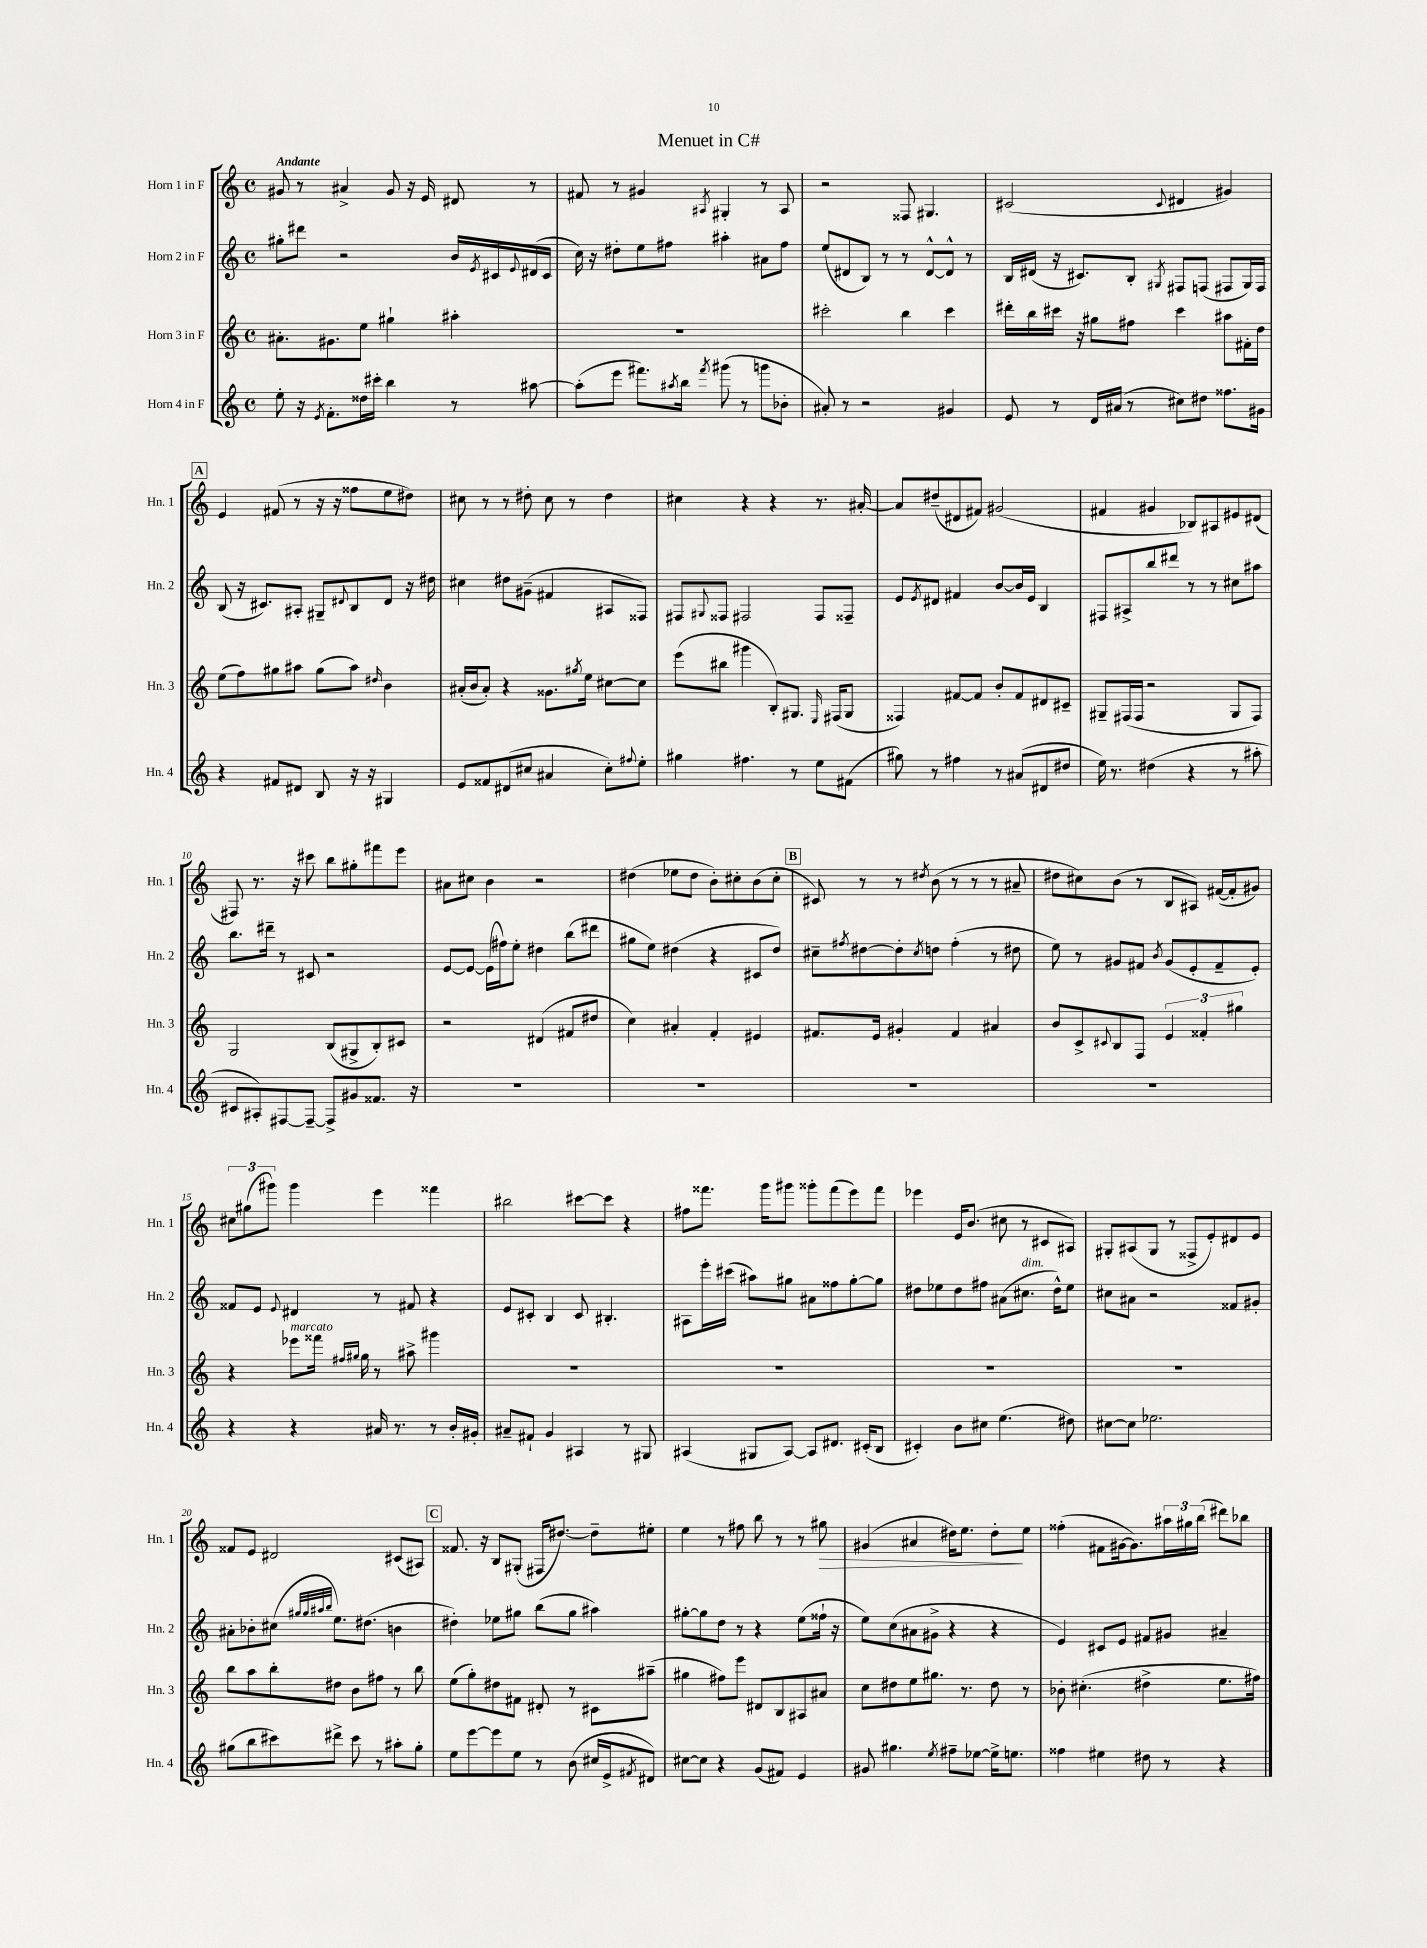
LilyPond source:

\header { title = "Menuet in C#" }
<<
\new StaffGroup <<
\new Staff = "s0" \with { instrumentName = "Horn 1 in F" shortInstrumentName = "Hn. 1" } {
    \clef treble \key c \major \defaultTimeSignature \time 4/4 \tempo "Andante"
    gis'8 r8 ais'4-> gis'8 r16 e'16 dis'8 r8 |
    fis'8 r8 gis'4 \acciaccatura { ais8 } gis4-. r8 ais8 |
    r2 fisis8 gis4. |
    cis'2( \appoggiatura { cis'8 } dis'4 gis'4) |
    \mark \markup { \box "A" } e'4 fis'8( r8 r16 r16 fisis''8 e''8 dis''8) |
    cis''8 r8 r8 dis''8-. cis''8 r8 dis''4 |
    cis''4 r4 r4 r8. ais'16~-. |
    ais'8 dis''8--( dis'8 fis'8) gis'2( |
    fis'4 gis'4 bes8) ais8 eis'8 dis'8( |
    fis8) r8. r16 cis'''8 b''8 gis''8-. fis'''8 e'''8 |
    ais'8 cis''8 b'4 r2 |
    dis''4( ees''8 dis''8 b'8-.) cis''8-. b'8( cis''8-. |
    \mark \markup { \box "B" } cis'8) r8 r8 \acciaccatura { dis''8 } b'8( r8 r8 r8 ais'8-- |
    dis''8 cis''8) b'8( r8 b8 ais8) fis'16~( fis'16-. gis'8) |
    \tuplet 3/2 { cis''8 gis''8( gis'''8) } gis'''4 e'''4 fisis'''4 |
    bis''2 cis'''8~ cis'''8 r4 |
    fis''8 fisis'''8. g'''16 gis'''8 gisis'''8-. fisis'''8( e'''8) fisis'''8 |
    ees'''4 e'16 b'8.( cis''8 r8 cis'8 ais8) |
    gis8-. ais8( gis8 r8 fisis8-> e'8-.) dis'8 e'8 |
    fisis'8 e'8 dis'2 cis'8( ais8) |
    \mark \markup { \box "C" } fisis'8. r16 b8 gis8-.( fis16 dis''8.~) dis''8-- eis''8-. |
    e''4 r8 fis''8 b''8 r8 r8 gis''8\> |
    gis'4( ais'4 dis''16) e''8. dis''8-.\! e''8 |
    fisis''4-.( fis'8 gis'16~ gis'8.) \tuplet 3/2 { ais''16 gis''16 b''16( } dis'''8) bes''8 \bar "|." |
}
\new Staff = "s1" \with { instrumentName = "Horn 2 in F" shortInstrumentName = "Hn. 2" } {
    \clef treble \key c \major \defaultTimeSignature \time 4/4
    gis''8-. dis'''8 r2 b'16 \acciaccatura { e'8 } cis'16 \appoggiatura { e'8 } dis'16( cis'16 |
    c''16) r16 dis''8-. e''8 fis''8 ais''4-. ais'8 fis''8 |
    e''8( dis'8 b8) r8 r8 dis'8~-^ dis'8-^ r8 |
    b16 dis'16( r16 cis'8.) b8-. \acciaccatura { gis8 } fis8 f8( fis8 gis16) fis16 |
    \mark \markup { \box "A" } b8( r16 cis'8.) ais8-. gis8-- \appoggiatura { dis'8 } b8 dis'8 r16 dis''16 |
    cis''4 dis''8 gis'8--( fis'4 ais8 fisis8) |
    fis8 \appoggiatura { gis8 } fisis8 fis2 fis8 fisis8-- |
    e'8 \acciaccatura { e'8 } dis'8 fis'4 b'8~ b'16 e'16 b4 |
    fis8 ais8-> b''8 dis'''8 r8 r8 cis''8 ais''8 |
    b''8. dis'''16-- r8 cis'8 r2 |
    e'8~ e'8~ e'16( fis''16) e''8-. dis''4 b''8( dis'''8 |
    gis''8 e''8) dis''4( r4 cis'8 dis''8) |
    \mark \markup { \box "B" } cis''8-- \acciaccatura { fis''8 } dis''8~ dis''8-. \acciaccatura { cis''8 } d''8 fis''4-.( r8 dis''8 |
    e''8) r8 gis'8 fis'8 \acciaccatura { b'8 } gis'8( e'8-. fis'8-- e'8-.) |
    fisis'8 e'8 \appoggiatura { e'8 } dis'4 r8 fis'8 r4 |
    e'8 cis'8-. b4 cis'8 bis4.-. |
    ais8 e'''16-. cis'''16( ais''8) gis''8 ais'8 fisis''8 gis''8~-. gis''8 |
    dis''8 ees''8 dis''8 fis''8 ais'8( cis''8.^\markup { \italic "dim." } dis''16-^) ees''8 |
    cis''8 ais'8 r2 fisis'8 gis'8-. |
    ais'8-. bes'8-. cis''8( \grace { gis''32 gis''32 ais''32 b''32 } e''8.) dis''8.( b'4 |
    \mark \markup { \box "C" } dis''4-.) ees''8 gis''8 b''8( gis''8 ais''4) |
    gis''8~-. gis''8 d''8 r8 r4 e''8( fisis''16-! r16 |
    e''8) c''8( ais'8 gis'8-> r4 r4 |
    e'4) cis'8 e'8 fis'8 gis'8 ais'4-- \bar "|." |
}
\new Staff = "s2" \with { instrumentName = "Horn 3 in F" shortInstrumentName = "Hn. 3" } {
    \clef treble \key c \major \defaultTimeSignature \time 4/4
    ais'8.-. gis'8. e''8 gis''4-! ais''4-. |
    R1 |
    cis'''2-. b''4 cis'''4 |
    dis'''16-. b''16 cis'''16 r16 gis''8 fis''8 cis'''4 ais''8 fis'16-. d''16 |
    \mark \markup { \box "A" } e''8( f''8) gis''8 ais''8 gis''8( ais''8) \grace { dis''16 } b'4 |
    ais'16-.( b'16 ais'8-.) r4 gisis'8. \acciaccatura { gis''8 } e''16 cis''8~ cis''8 |
    e'''8( bis''8 gis'''4 b8-.) gis8. \grace { e16 } fis16( gis8 |
    fisis4) fis'8~ fis'8 b'8-. fis'8 dis'8 cis'8-- |
    gis8-- fis16( fis16 r2 gis8 fis8) |
    g2 b8( gis8-> b8-.) cis'8 |
    r2 dis'4( fis'8 dis''8 |
    c''4) ais'4-. f'4-. eis'4 |
    \mark \markup { \box "B" } fis'8. e'16 gis'4-. fis'4 ais'4 |
    b'8 c'8-> \appoggiatura { cis'8 } b8 f8 \tuplet 3/2 { e'4 fisis'4-. gis''4 } |
    r4 ees'''8^\markup { \italic "marcato" } fisis'''16 \grace { fis''16 gis''16 } gis''16 r8 ais''8-> gis'''4 |
    R1 |
    R1 |
    R1 |
    R1 |
    b''8 a''8 b''8-. dis''8 b'8 fis''8 r8 b''8 |
    \mark \markup { \box "C" } e''8( g''8-.) dis''8 fis'8 dis'8-. r8 cis'8 ais''8--( |
    gis''4 fis''8) e'''8 dis'8 b8 ais8 ais'8 |
    c''8 dis''8 e''8 gis''8. r8. dis''8 r8 |
    bes'8-. cis''4.-.( dis''4-> e''8. fis''16) \bar "|." |
}
\new Staff = "s3" \with { instrumentName = "Horn 4 in F" shortInstrumentName = "Hn. 4" } {
    \clef treble \key c \major \defaultTimeSignature \time 4/4
    e''8-. r16 \acciaccatura { e'8 } f'8.-. disis''16 cis'''16-. b''4 r8 ais''8~ |
    ais''8-.( e'''8 fis'''8.) \acciaccatura { ais''8 } b''16 \acciaccatura { fis'''8 } gis'''8( r8 g'''8 bes'8-. |
    ais'8-.) r8 r2 gis'4 |
    e'8 r8 d'16 ais'16( r8 cis''8) dis''8 fisis''8. gis'16 |
    \mark \markup { \box "A" } r4 fis'8 dis'8 b8 r16 r16 gis4 |
    e'8 fisis'8 dis'8( cis''8 ais'4 cis''8-.) \appoggiatura { fis''8 } e''8-. |
    gis''4 fis''4. r8 e''8 fis'8( |
    gis''8) r8 fis''4 r8 ais'8( dis'8 dis''8 |
    e''16) r8. dis''4( r4 r8 ais''8-. |
    cis'8 ais8-.) fis8~ fis8~-- fis8-> gis'8 fisis'8. r16 |
    R1 |
    R1 |
    \mark \markup { \box "B" } R1 |
    R1 |
    r4 r4 ais'16 r8. r8 b'16-. gis'16-. |
    ais'8-- fis'8-! g'4 ais4 r8 gis8 |
    ais4( gis8 ais8~) ais8 dis'8. cis'16-.( b8 |
    cis'4-.) b'8 cis''8 e''4.( dis''8) |
    cis''8~ cis''8 ees''2. |
    gis''8( b''8 cis'''8) dis'''8-> cis'''8 r8 ais''8-. gis''8-. |
    \mark \markup { \box "C" } e''8 e'''8~ e'''8 e''8 r8 b'8( cis''16 e'16-> \acciaccatura { fis'8 } dis'8) |
    cis''8~ cis''8 r4 g'8( fis'8) e'4 |
    gis'8 gis''4. \acciaccatura { e''8 } fis''8-- ees''8~ ees''16-> e''8. |
    fisis''4 eis''4 dis''8 r8 r4 \bar "|." |
}
>>
>>
